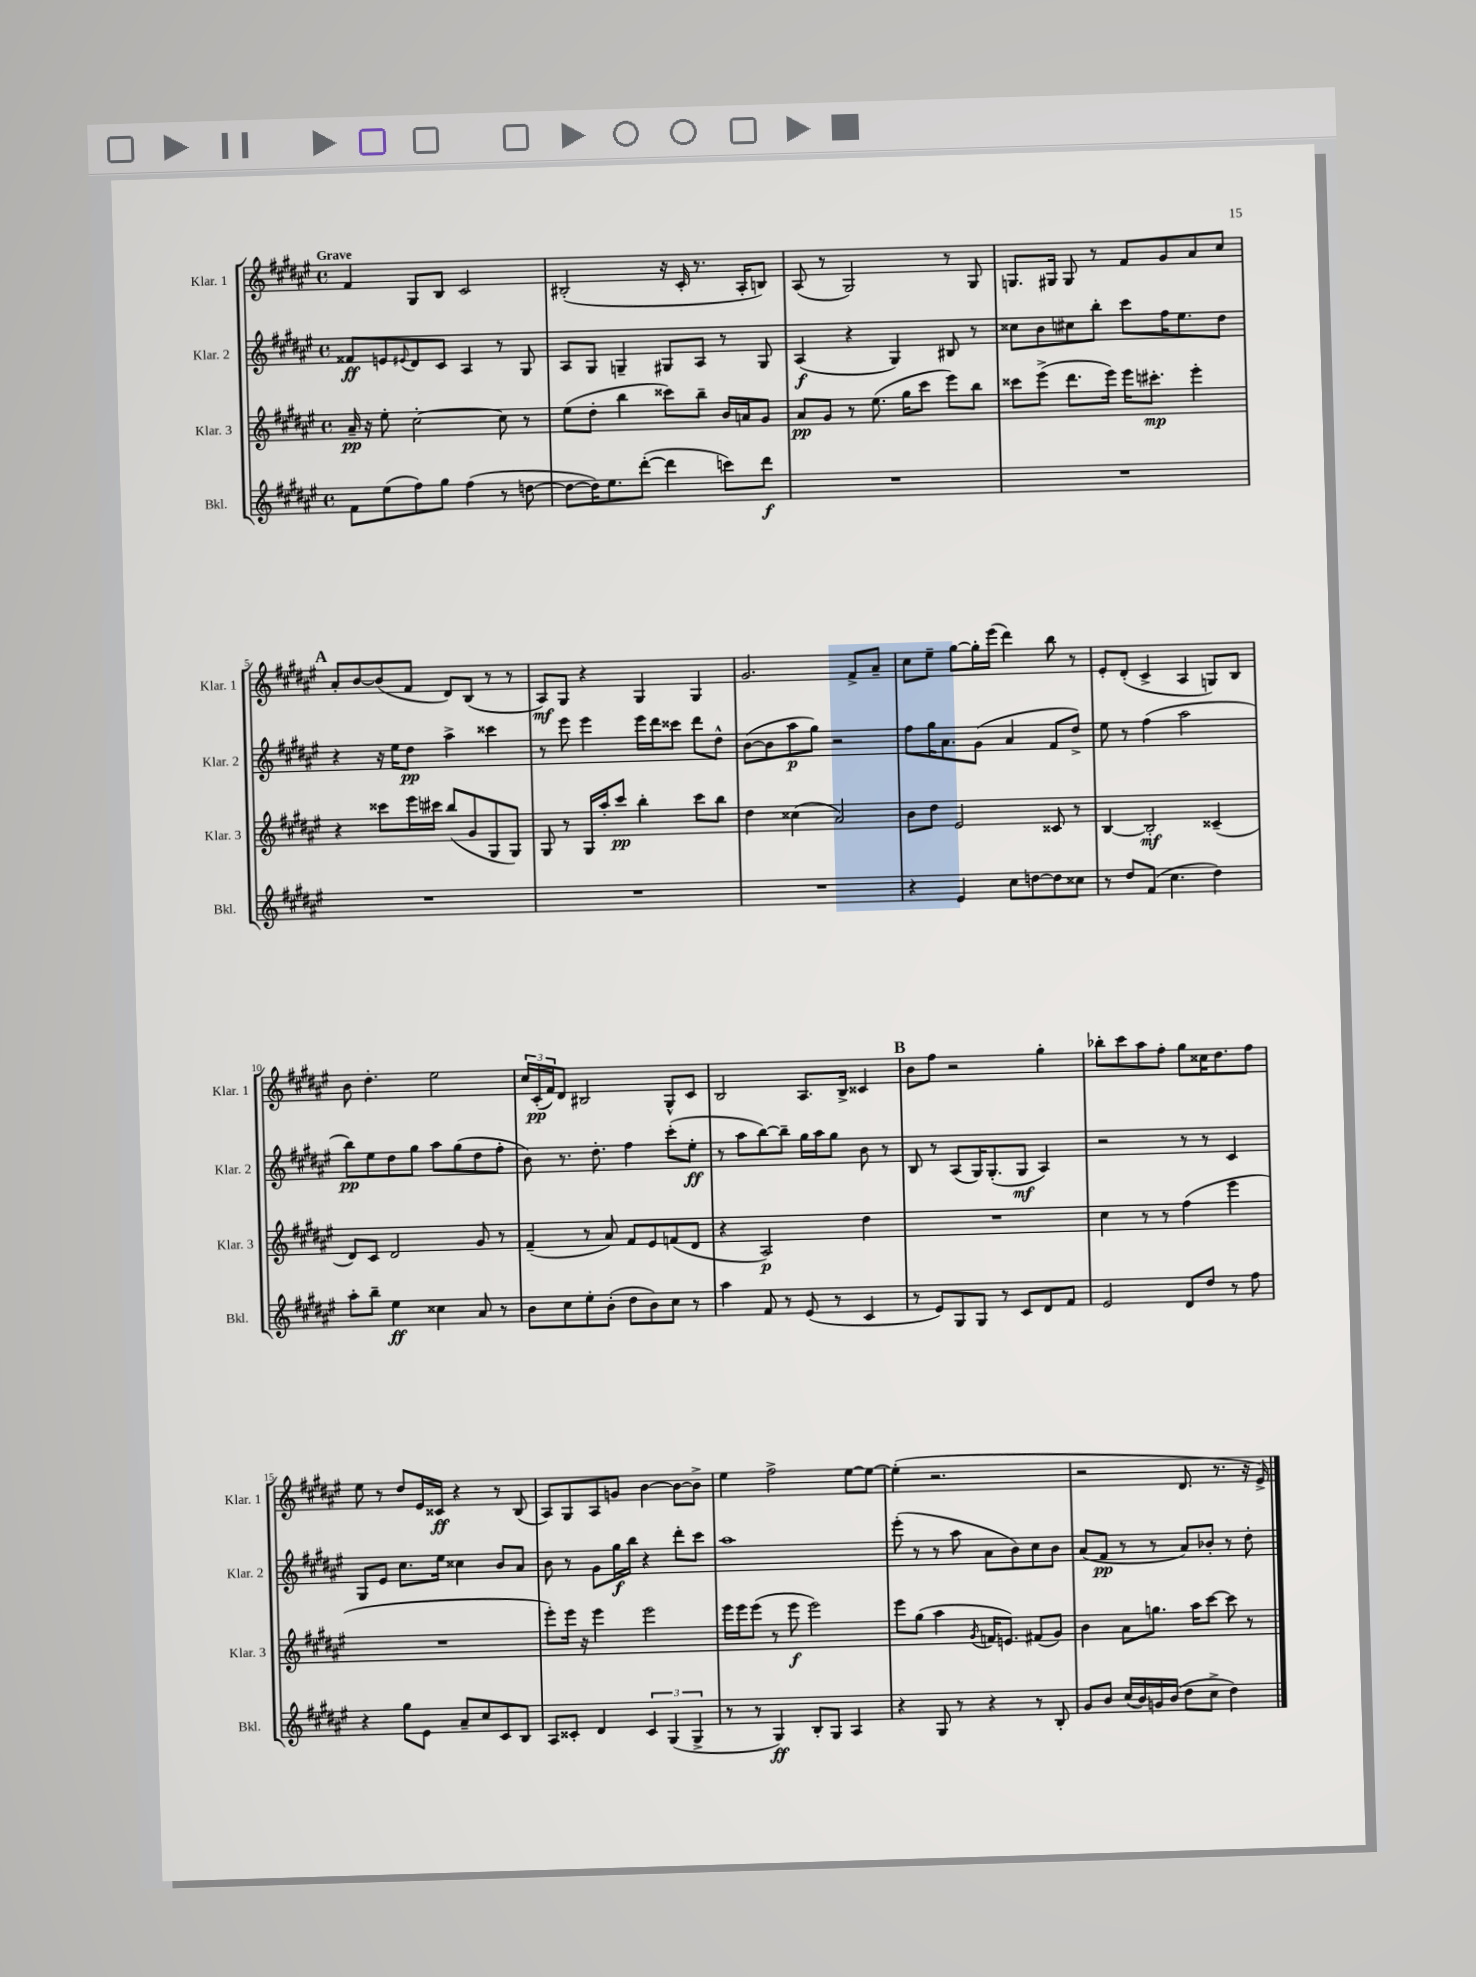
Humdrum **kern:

**kern	**kern	**kern	**kern
*staff4	*staff3	*staff2	*staff1
*clefG2	*clefG2	*clefG2	*clefG2
*k[f#c#g#d#a#e#]	*k[f#c#g#d#a#e#]	*k[f#c#g#d#a#e#]	*k[f#c#g#d#a#e#]
*M4/4	*M4/4	*M4/4	*M4/4
*met(c)	*met(c)	*met(c)	*met(c)
8f#	16a#~	8f##	4f#
.	16r	.	.
(8ee#	8ee#'	8e	.
.	.	8qqe#	.
8ff#)	[2cc#'	8d#	8G#
8gg#	.	8c#	8B
(4ff#	.	4A#	2c#
8r	8cc#]	8r	.
[8dd	8r	8G#	.
=	=	=	=
8dd_	(8ee#	8A#	(2B#'
16dd])	8dd#'	8G#	.
8.ee#	.	.	.
.	4bb	4G~	.
([8ddd#'	.	.	.
4ddd#]	8ccc##)	8G#	16r
.	.	.	16c#'
.	8bb~	8A#	8.r
8ccc)	16b	8r	.
.	16a	.	16A#'
8ddd#	8g#	8G#	8B)
=	=	=	=
1r	8a#	(4A#	(8A#
.	8g#	.	8r
.	8r	4r	2G#)
.	(8.ee#	.	.
.	.	4G#)	.
.	16gg#	.	.
.	8ccc#	.	.
.	8eee#)	8B#	8r
.	8bb	8r	8G#
=	=	=	=
1r	8ccc##	8cc##	8.G
.	(8eee#^	8b	.
.	.	.	16G#
.	8.ddd#	8cc#	8G#
.	.	8bb'	8r
.	16eee#)	.	.
.	16eee#	8ccc#	8f#
.	8.ccc#'	.	.
.	.	16ff#	8g#
.	.	8.ee#	.
.	4eee#'	.	8a#
.	.	8dd#	8cc#
=	=	=	=
1r	4r	4r	8a#'
.	.	.	[8b
.	8ccc##	16r	(8b]
.	.	16ee#	.
.	16eee#	8dd#	8f#
.	16ccc#	.	.
.	(8bb	4aa#^	8d#)
.	8g#	.	(8B
.	8G#	4ccc##	8r
.	8G#)	.	8r
=	=	=	=
1r	8G#	8r	8A#)
.	8r	8eee#	8G#
.	16G#	4eee#	4r
.	16aa#'	.	.
.	8ccc#	.	.
.	4bb'	16eee#	4G#
.	.	16ddd#	.
.	.	8ccc##	.
.	8ccc#	8ddd#	4G#
.	8bb	8dd#^^	.
=	=	=	=
1r	4dd#	([8b	2.g#
.	.	8b]	.
.	(4cc##	8aa#	.
.	.	8gg#)	.
.	2a#)	2r	.
.	.	.	8f#^
.	.	.	8a#~
=	=	=	=
4r	8b	8ff#	8cc#
.	8dd#	16gg#	8ee#~
.	.	8.a#	.
4e#	2e#	.	[8gg#
.	.	(8g#	16gg#']
.	.	.	(16eee#
8cc#	.	4a#	4ddd#)
[8dd	.	.	.
8dd]	8c##	8f#	8bb
8cc##	8r	8dd#^)	8r
=	=	=	=
8r	[4B	8ee#	8e#'
8dd#	.	8r	(8d#'
(8f#	2B']	(4ff#	4c#^
4.cc#	.	.	.
.	.	2aa#	4A#
4dd#)	(4c##~	.	8G)
.	.	.	8B
=	=	=	=
8aa#'	8d#)	8bb)	8b
8bb~	8c#	8ee#	4.dd#'
4ee#	2d#	8dd#	.
.	.	8gg#	.
4cc##	.	8aa#	2ee#
.	.	(8gg#	.
8a#	8g#	8dd#	.
8r	8r	8ff#'	.
=	=	=	=
8b	(4f#~	8b)	24cc#
.	.	.	(24c#'
.	.	.	24f#)
8cc#	.	8.r	8d#
8ee#'	8r	.	2B#
.	.	8.dd#'	.
(8b'	8a#)	.	.
8dd#	8f#	4ff#	.
8b)	8e#	.	.
8cc#	(8f	(8ccc#'	8G#^^
8r	8d#	8ee#'	8c#
=	=	=	=
4aa#	4r	8r	2B
.	.	8aa#	.
8f#	2A#)	[8bb)	.
8r	.	8bb~]	.
(8e#	.	16gg#	8.A#
.	.	16aa#	.
8r	.	8gg#	.
.	.	.	16B^
4c#	4dd#	8b	4c##
.	.	8r	.
=	=	=	=
8r	1r	8B	8b
8e#)	.	8r	8ff#
8G#	.	(8A#	2r
8G#	.	16G#)	.
.	.	(8.G#'	.
8r	.	.	.
8c#	.	8G#	.
8d#	.	4A#)	4gg#'
8f#	.	.	.
=	=	=	=
2e#	4cc#	2r	8bb-'
.	.	.	8ccc#
.	8r	.	8aa#
.	8r	.	8ff#'
8d#	(4ff#	8r	8gg#
8dd#	.	8r	16cc##
.	.	.	8.dd#
8r	4eee#	4c#	.
8ff#	.	.	8ff#
=	=	=	=
4r	1r	8G#	8ee#
.	.	8e#	8r
8gg#	.	8.cc#	8dd#
8e#	.	.	16e#
.	.	16ee#	16c##
8a#~	.	4cc##	4r
8cc#	.	.	.
8c#	.	8b	8r
8B	.	8a#	(8B
=	=	=	=
8A#	8eee#')	8b	8A#)
8c##'	16eee#	8r	8G#
.	16r	.	.
4d#	4eee#	8g#	8A#
.	.	16gg#	8g
.	.	16bb	.
6c##	2eee#	4r	[4b
(6G#	.	.	.
.	.	8ddd#'	8b_
6G#^	.	.	.
.	.	8ccc#	8b^]
=	=	=	=
8r	16eee#	1aa#	4ee#
.	16eee#	.	.
8r	(8eee#	.	.
4G#)	8r	.	2ff#^
.	8eee#	.	.
8B'	2eee#)	.	.
8G#	.	.	.
4A#	.	.	[8ee#
.	.	.	8ee#_
=	=	=	=
4r	8eee#	(8eee#'	(4ee#']
.	(8gg#	8r	.
8G#	4aa#	8r	2.r
8r	.	8aa#	.
.	8qg#	.	.
4r	16f	8a#	.
.	8.e)	.	.
.	.	8b)	.
8r	(8f#	8cc#	.
8B'	8g#)	8b	.
=	=	=	=
8g#	4b	(8a#	2r
8b	.	8f#	.
(16cc#	8a#	8r	.
16b)	.	.	.
16g	8.gg	8r	.
(16b	.	.	.
8dd#	.	8a#)	8.d#
.	16aa#	.	.
8cc#^	[8ccc#	8b-'	.
.	.	.	8.r
4dd#)	8ccc#]	8r	.
.	8r	8dd#'	16r
.	.	.	16e#^)
==	==	==	==
*-	*-	*-	*-
